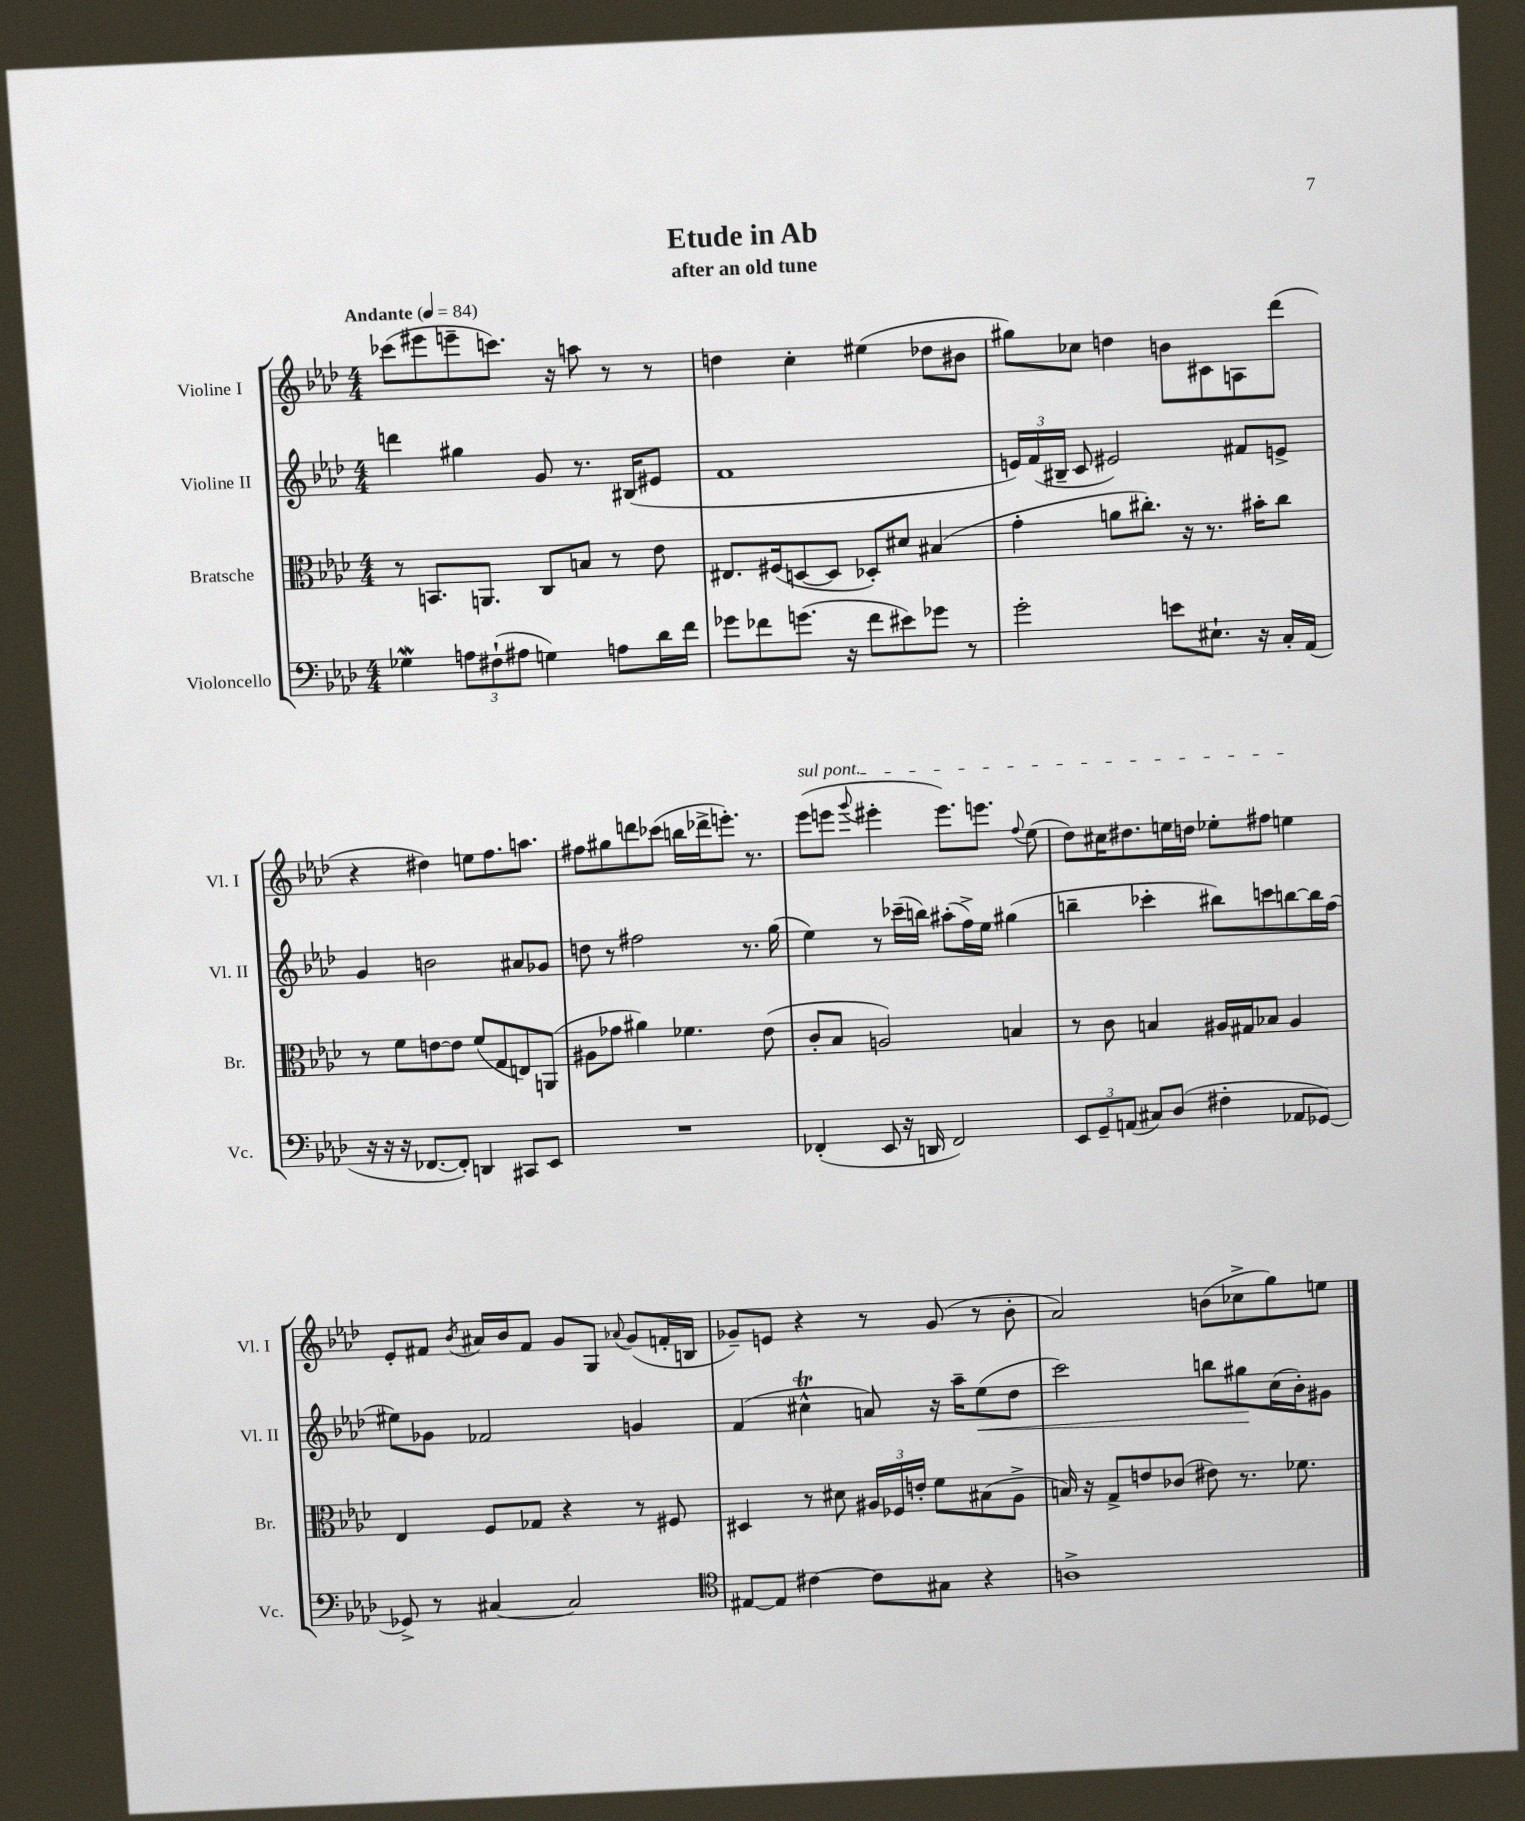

**kern	**kern	**kern	**kern
*staff4	*staff3	*staff2	*staff1
*clefF4	*clefC3	*clefG2	*clefG2
*k[b-e-a-d-]	*k[b-e-a-d-]	*k[b-e-a-d-]	*k[b-e-a-d-]
*M4/4	*M4/4	*M4/4	*M4/4
*MM84	*MM84	*MM84	*MM84
4G-\	8r	4ddd\	(8ccc-\L
.	8.BB/L	.	8eee#\
12A\L	.	4gg#\	8eee~\
.	8.AA/J	.	.
(12F#`\	.	.	.
.	.	.	8.ccc\J)
12A#\J	.	.	.
4G\)	8C/L	8g/	.
.	.	.	16r
.	8B/J	8.r	8aa\
8A\L	8r	.	8r
.	.	(16B#/LK	.
16d-\L	8e-\	8e#/J	8r
16f\JJ	.	.	.
=	=	=	=
8g-\L	8.E#/L	1f	4dd\
8f-\	.	.	.
.	(16F#/k	.	.
(8.g\J	[8D/	.	4cc'\
.	8D/]J	.	.
16r	.	.	.
8f-\L	8D-'/L)	.	(4ee#\
8e#\)	8d#/J	.	.
8g-\J	(4B#/	.	8dd-\L
8r	.	.	8b#\J
=	=	=	=
2g'\	4g'\	24e/LL)	8gg#\L)
.	.	(24f/	.
.	.	24B#~/JJ	.
.	.	8c/	8cc-\J
.	8a\L	2e#/)	4dd\
.	8.cc#'\J)	.	.
8e\L	.	.	8b\L
.	16r	.	.
8.E#`\J	8.r	.	8c#\
.	.	8f#/L	8A\
16r	16b#'\LK	.	.
16C'/LL	8cc#\J	8e^/J	(8ddd-\J
(16AA-/JJ	.	.	.
=	=	=	=
16r	8r	4g/	4r
16r	.	.	.
16r	8f\L	.	.
[8.FF-/L	.	.	.
.	[8e\	2b\	4dd#\)
8FF-'/]J)	8e\]J	.	.
4DD/	(8f/L	.	8ee\L
.	8G/	.	8.ff\
8CC#/L	8E/)	8a#/L	.
.	.	.	8.aa\J
8EE-/J	(8AA/J	8g-/J	.
=	=	=	=
1r	8A#\L	8dd\	8ff#\L
.	8g-\J	8r	8gg#\
.	4a#\)	2ff#\	8ddd\
.	.	.	(8ccc-\J
.	4.f-\	.	16bb\LL
.	.	.	16ddd-^\J
.	.	.	8.eee'\J)
.	.	8.r	.
.	.	.	8.r
.	(8e-\	.	.
.	.	(16gg\	.
=	=	=	=
(4FF-'/	8c'/L	4ee-\)	(8eee-\L
.	8B-/J	.	8eee\J
.	.	.	8qqggg/
8EE-/	2A/)	8r	4eee#'\
16r	.	(16ccc-~\LL	.
16DD/	.	16bb\JJ)	.
2FF-/)	.	(8aa#'\L	8.eee#\L)
.	.	16ff^\L)	.
.	.	16ee-\JJ	8.eee\J
.	4B/	(4gg#\	.
.	.	.	8qqff/
.	.	.	(8ee-\
=	=	=	=
12EE-/L	8r	4bb~\	8dd-\L)
12GG~/	.	.	.
.	8c\	.	16cc#\K
(12AA/J	.	.	.
.	.	.	8.dd#\
8C#/L)	4B/	4ccc-'\	.
(8D-/J	.	.	16ee\L
.	.	.	16dd\JJ
4F#'\	16A#/LL	8bb#\L)	8ee-'\L
.	16G#/J	.	.
.	8B-/J	8ccc\	8ff#\J
8AA-/L	4A#/	[8bb\	4ee\
[8GG-/J)	.	16bb\]L	.
.	.	(16ff\JJ	.
=	=	=	=
8GG-^/]	4E-/	8ee#\L)	8e-'/L
8r	.	8g-\J	8f#/J
.	.	.	8qb-/
[4C#/	8F/L	2f-/	16a#/LL
.	.	.	16b-/J
.	8G-/J	.	8f#/J
2C#/]	4r	.	8g/L
.	.	.	8G/J
.	.	.	8qqa-/
.	8r	4g/	(8g/L
.	8F#/	.	16f'/L
.	.	.	16B/JJ
=	=	=	=
*clefC4	*	*	*
[8E#/L	4D#/	(4f/	8g-~/L)
8E#/]J	.	.	8e/J
[4c#\	8r	4cc#^^\	4r
.	8d#\	.	.
8c#\]L	24A#/LL	8a/)	8r
.	24F-/	.	.
.	24e'/JJ	.	.
8G#\J	8f\L	16r	(8g-/
.	.	16aa-~\LK	.
4r	(8B#\	(8ee-\	8r
.	8A#^\J	8dd-\J	8b-'\
=	=	=	=
1A^	16B/)	2ccc\)	2a-/)
.	16r	.	.
.	8G^/L	.	.
.	8e/	.	.
.	(8c-/J	.	.
.	8e#\)	8bb\L	(8b\L
.	8.r	8gg#\	8cc-^\
.	.	(16cc\L	8gg\)
.	8.f-\	16b-'\J)	.
.	.	8g#\J	8ee\J
==	==	==	==
*-	*-	*-	*-
